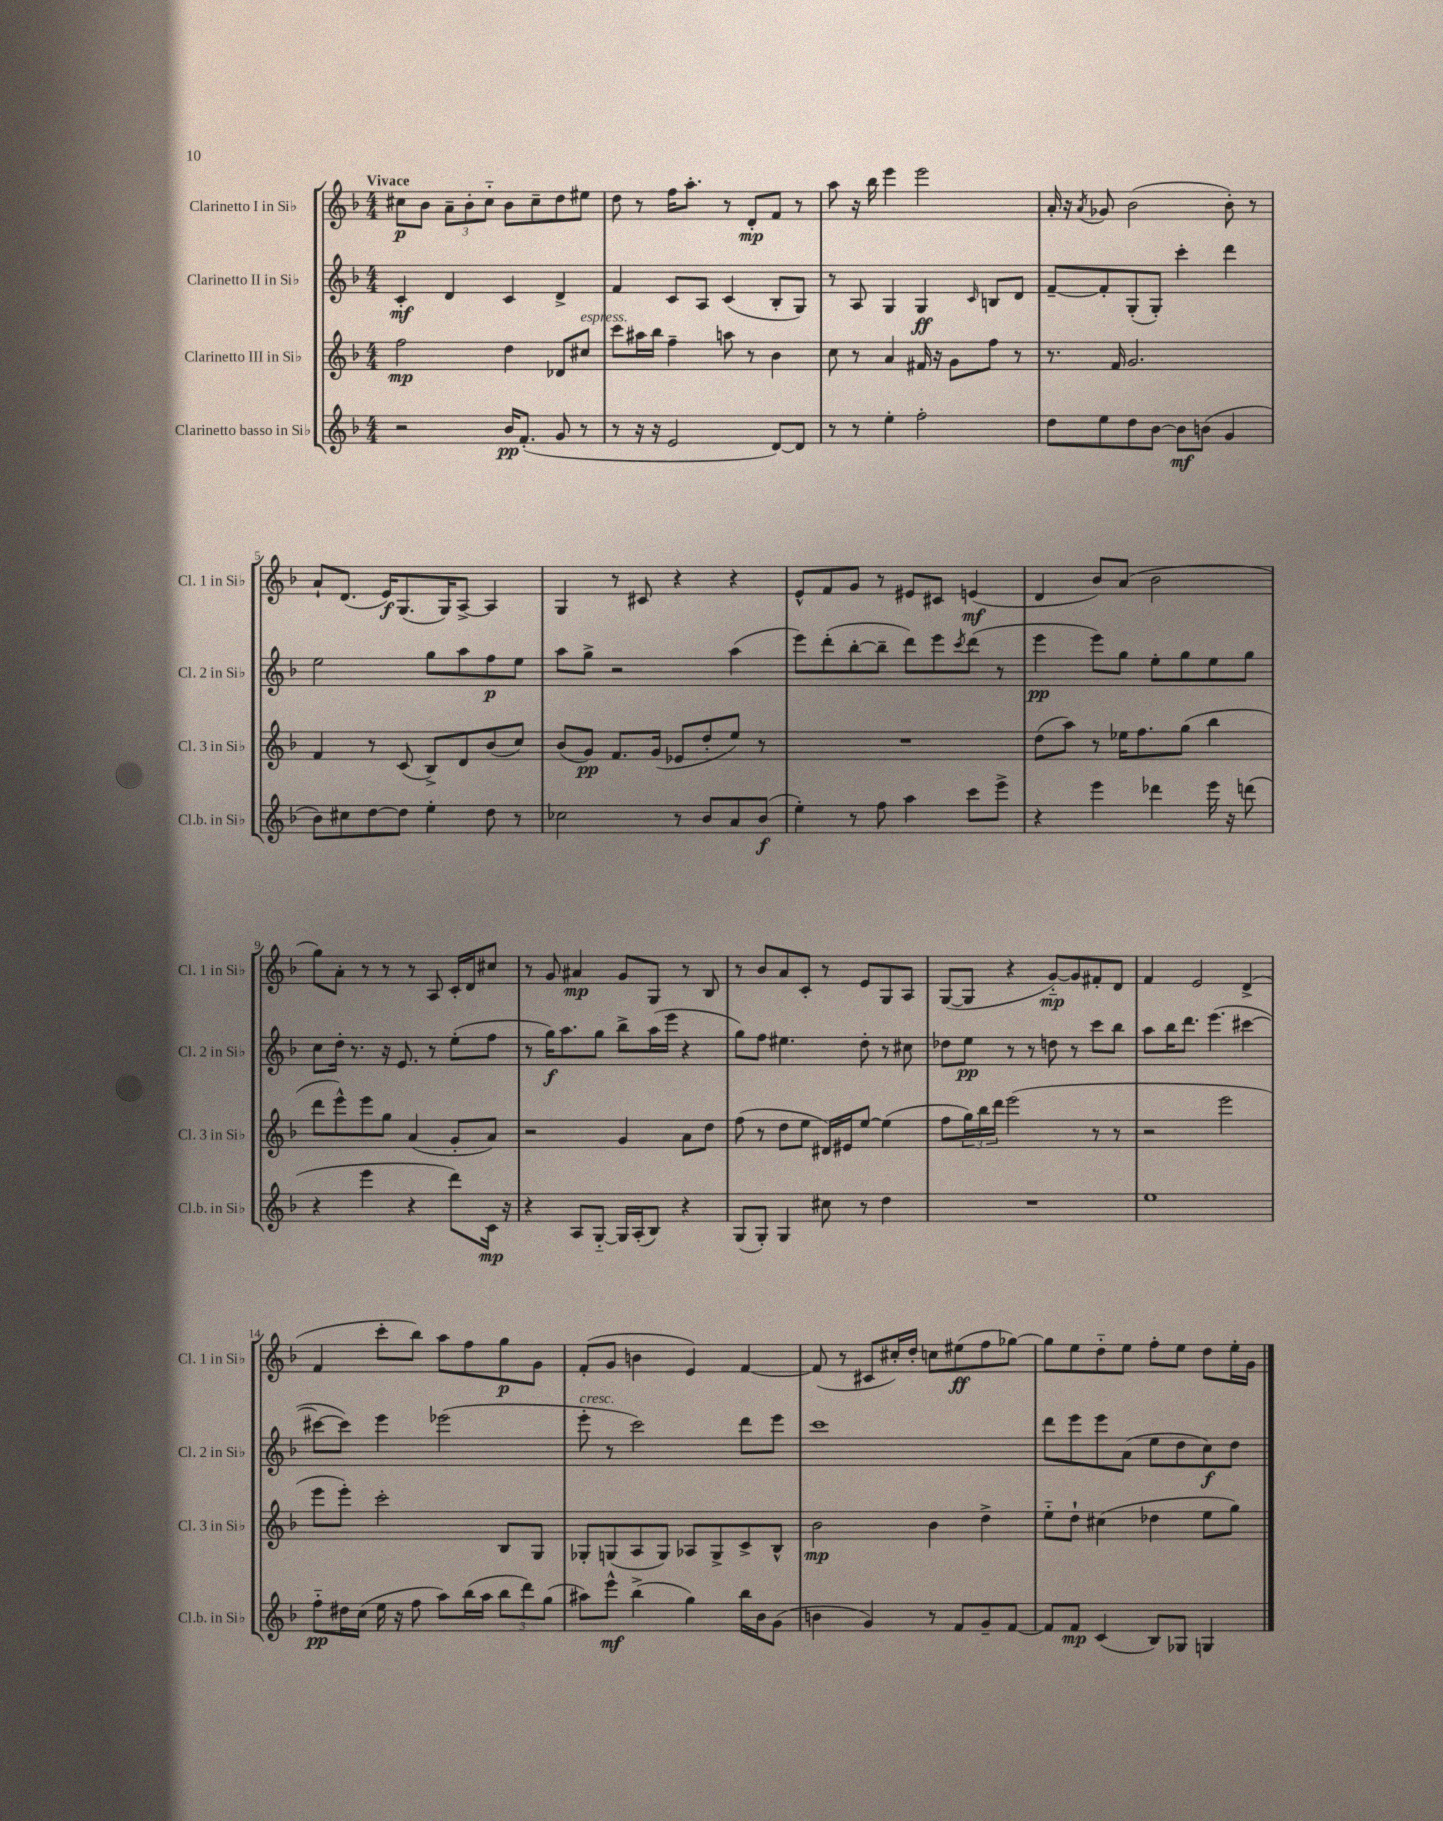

**kern	**kern	**kern	**kern
*staff4	*staff3	*staff2	*staff1
*clefG2	*clefG2	*clefG2	*clefG2
*k[b-]	*k[b-]	*k[b-]	*k[b-]
*M4/4	*M4/4	*M4/4	*M4/4
2r	2ff\	4c'/	8cc#\L
.	.	.	8b-\J
.	.	4d/	12a~\L
.	.	.	12b-'\
.	.	.	12cc#'~\J
16b-/LK	4dd\	4c/	8b-\L
(8.f'/J	.	.	.
.	.	.	8cc#~\
8g/	8d-/L	4d^/	8dd\
8r	8cc#/J	.	8ee#\J
=	=	=	=
8r	8ccc\L	4f/	8dd\
16r	16aa#\L	.	8r
16r	16bb-\JJ	.	.
2e/	4ff~\	8c/L	16ff\LK
.	.	.	8.aa'\J
.	.	8A/J	.
.	8aa\	(4c/	8r
.	8r	.	8d'/L
[8d/L)	4b-\	8B-'/L	8f/J
8d/]J	.	8G/J)	8r
=	=	=	=
8r	8cc\	8r	8aa\
8r	8r	8A/	16r
.	.	.	16bb-\
4ee'\	4a/	4G/	4eee\
2ff'\	16f#/	4G/	2eee\
.	16r	.	.
.	8g\L	.	.
.	.	16qqc/	.
.	8ff\J	8B/L	.
.	8r	8d/J	.
=	=	=	=
8dd\L	8.r	[8f~/L	16a'/
.	.	.	16r
.	.	.	8qa/
8ee\	.	8f'/]	8g-/
.	16f/	.	.
8dd\	2.g/	(8G'/	(2b-\
[8b-\J	.	8G'/J)	.
8b-\]L	.	4ccc'\	.
(8b\J	.	.	.
4g/	.	4ddd\	8b-'\)
.	.	.	8r
=	=	=	=
8b-\L)	4f/	2ee\	8a`/L
8cc#\	.	.	(8.d/J
[8dd\	8r	.	.
.	.	.	16e/LK)
8dd\]J	(8c/	.	(8.G/
4ee'\	8B-^/L)	8gg\L	.
.	.	.	16G/K)
.	8d/	8aa\	[8A^/J
8dd\	(8b-/	8ff\	4A/]
8r	8cc/J)	8ee\J	.
=	=	=	=
2cc-\	(8b-/L	8aa\L	4G/
.	8g/J)	8gg^\J	.
.	8.f/L	2r	8r
.	.	.	8c#/
.	(16g/Jk	.	.
8r	8e-/L	.	4r
8b-/L	8dd'/	.	.
8a/	8ee/J)	(4aa\	4r
(8b-/J	8r	.	.
=	=	=	=
4ee'\)	1r	8eee\L)	8e^^/L
.	.	(8ddd'\	8f/
8r	.	[8bb-'\	8g/J
8ff\	.	8bb-~\]J	8r
4aa\	.	8ddd\L)	8e#/L
.	.	8eee\	8c#/J
.	.	8qccc/	.
8ccc\L	.	(8ddd\J	(4e/
8eee^\J	.	8r	.
=	=	=	=
4r	(8dd\L	4eee\	4d/
.	8aa\J)	.	.
4eee\	8r	8eee\L)	8b-/L)
.	16ee-\LK	8gg\J	(8a/J
.	8.ff\	.	.
4ddd-\	.	8ee'\L	2b-\
.	(8gg\J	8gg\	.
16eee\	4bb-\	8ee\	.
16r	.	.	.
(8ddd\	.	8gg\J	.
=	=	=	=
4r	8ddd\L	8cc\L	8gg\L)
.	8eee^^\)	16dd'\Jk	8a'\J
.	.	8.r	.
4eee\	8eee\	.	8r
.	8gg\J	16r	8r
.	.	8.e/	.
4r	(4a/	.	8r
.	.	8r	8A/
8ddd\L)	8g'/L	(8ee'\L	16c'/LL
.	.	.	16d/J
16c\Jk	8a/J)	8ff\J	8cc#/J
16r	.	.	.
=	=	=	=
4r	2r	8r	8r
.	.	16gg\LK)	8g/
.	.	8.aa\	.
8A/L	.	.	4a#/
[8G'~/J	.	8gg\J	.
16G/]LL	4g/	8bb-^\L	8g/L
(16A'/J	.	.	.
8B-/J)	.	(16aa\L	8G/J
.	.	16eee\JJ	.
4r	8a\L	4r	8r
.	8dd\J	.	8B-/
=	=	=	=
(8G/L	(8ff\	8gg\L)	8r
8G'/J)	8r	8ff\J	8b-/L
4G/	8dd\L	4.ee#\	8a/
.	8ee\J	.	8c'/J
8cc#\	16d#/LL)	.	8r
.	16e#/J	.	.
8r	[8ee/J	8dd'\	8e/L
4dd\	(4ee\]	8r	8G/
.	.	8cc#\	8A/J
=	=	=	=
1r	8ff\L	8dd-\L	([8G/L
.	24gg\L)	8ee\J	8G/]J
.	24bb-\	.	.
.	24ddd\JJ	.	.
.	(2eee\	8r	4r
.	.	8r	.
.	.	8dd\	[8g'~/L)
.	.	8r	8g/]
.	8r	8ccc\L	8f#'/
.	8r	8bb-\J	8d/J
=	=	=	=
1ee	2r	8aa\L	4f/
.	.	16bb-\K	.
.	.	8.ddd\J	.
.	.	.	2e/
.	.	(4.eee\	.
.	2eee\	.	.
.	.	[4ccc#\	(4d^/
=	=	=	=
8ff'~\L	8eee\L	8ccc#\_L	4f/
16dd#\L	8eee'\J)	8ccc#\]J)	.
(16cc\JJ	.	.	.
16ee\	2ccc'\	4eee\	8ccc'\L
16r	.	.	.
8ff\	.	.	8bb-\J)
8aa\L)	.	(2eee-\	8aa\L
(16bb-\L	.	.	8ff\
16aa\JJ	.	.	.
12bb-\L	8B-/L	.	8gg\
12ddd\)	.	.	.
.	8G/J	.	8g\J
(12gg\J	.	.	.
=	=	=	=
8aa#\L)	8G-'/L	8eee'\	(8f'/L
8eee^^\J	(8G/	8r	8g/J
(4bb-^\	8A/	2ccc\)	4b\
.	8G/J)	.	.
4gg\)	8A-/L	.	4e/)
.	8G^/	.	.
16bb-\LL	8c^/	8ddd\L	[4f/
16b-\J	.	.	.
(8g\J	8B-^^/J	8eee\J	.
=	=	=	=
4b\	2b-\	1ccc	(8f/]
.	.	.	8r
4g/)	.	.	8c#/L
.	.	.	16cc#'/L)
.	.	.	16dd'/JJ
8r	4b-\	.	8cc\L
8f/L	.	.	(8ee#\
8g~/	4dd^\	.	8ff\
[8f/J	.	.	[8gg-\J)
=	=	=	=
8f/]L	8ee'~\L	8ddd\L	8gg-\]L
8f/J	8dd`\J	8eee\	8ee\
(4c/	(4cc#\	8eee\	8dd'~\
.	.	(8a\J	8ee\J
8B-/L)	4dd-\	8ee\L	8ff'\L
8G-/J	.	8dd\	8ee\J
4G/	8ee\L	8cc\)	8dd\L
.	8gg\J)	8dd\J	16ee'\L
.	.	.	16g\JJ
==	==	==	==
*-	*-	*-	*-
